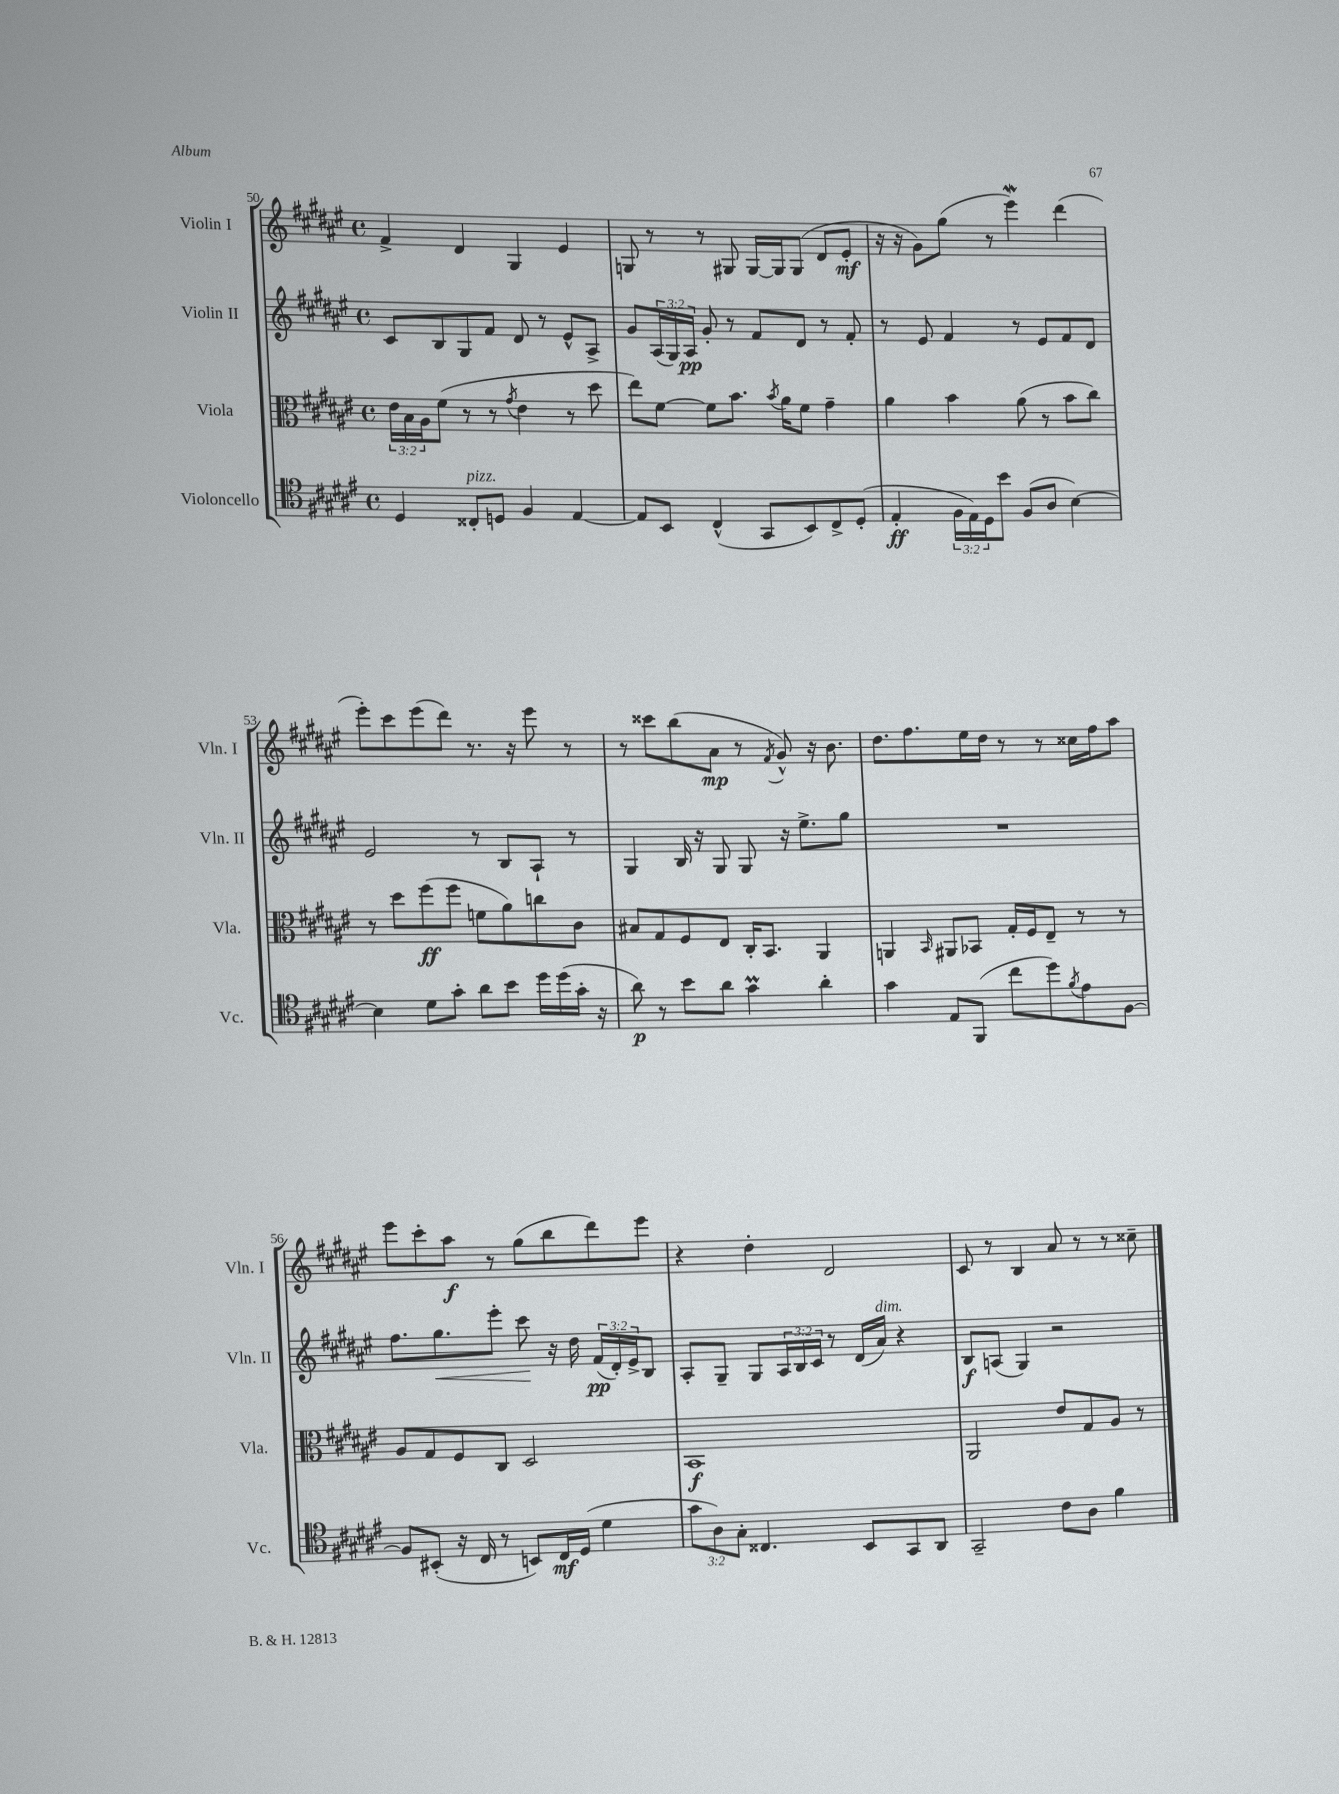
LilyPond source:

<<
\new StaffGroup <<
\new Staff = "s0" \with { instrumentName = "Violin I" shortInstrumentName = "Vln. I" } {
    \clef treble \key fis \major \defaultTimeSignature \time 4/4
    fis'4-> dis'4 gis4 eis'4 |
    g8 r8 r8 gis8 gis16~ gis16 gis8( dis'8 eis'8-.\mf |
    r16 r16 gis'8) gis''8( r8 eis'''4\mordent) dis'''4( |
    eis'''8-.) cis'''8 eis'''8( dis'''8) r8. r16 eis'''8 r8 |
    r8 cisis'''8 b''8( ais'8\mp r8 \acciaccatura { fis'8 } gis'8-^) r16 b'8. |
    dis''8. fis''8. eis''16 dis''16 r8 r8 cisis''16 fis''16 ais''8 |
    eis'''8 cis'''8-. ais''8\f r8 gis''8( b''8 dis'''8) eis'''8 |
    r4 dis''4-. dis'2 |
    cis'8 r8 b4 ais'8 r8 r8 cisis''8-- \bar "|." |
}
\new Staff = "s1" \with { instrumentName = "Violin II" shortInstrumentName = "Vln. II" } {
    \clef treble \key fis \major \defaultTimeSignature \time 4/4 \override Staff.TupletNumber.text = #tuplet-number::calc-fraction-text
    cis'8 b8 gis8 fis'8 dis'8 r8 eis'8-^ ais8-> |
    gis'8 \tuplet 3/2 { ais16( gis16) ais16\pp } gis'8-. r8 fis'8 dis'8 r8 fis'8-. |
    r8 eis'8 fis'4 r8 eis'8 fis'8 dis'8 |
    eis'2 r8 b8 ais8-! r8 |
    gis4 b16 r16 gis8 gis8 r16 eis''8.-> gis''8 |
    R1 |
    fis''8. gis''8.\< eis'''8-. cis'''8\! r16 dis''16 \tuplet 3/2 { fis'16\pp( dis'16-.) eis'16-> } b8 |
    ais8-. gis8-- gis8 \tuplet 3/2 { ais16 b16 cis'16 } r8 dis'16( ais'16^\markup { \italic "dim." }) r4 |
    b8\f a8( gis4) r2 \bar "|." |
}
\new Staff = "s2" \with { instrumentName = "Viola" shortInstrumentName = "Vla." } {
    \clef alto \key fis \major \defaultTimeSignature \time 4/4 \override Staff.TupletNumber.text = #tuplet-number::calc-fraction-text
    \tuplet 3/2 { eis'16 b16 ais16 } fis'8( r8 r8 \acciaccatura { gis'8 } eis'4 r8 dis''8 |
    eis''8) fis'8~ fis'8 b'8. \acciaccatura { b'8 } ais'16 fis'8 gis'4-- |
    ais'4 b'4 ais'8( r8 b'8 cis''8) |
    r8 dis''8 fis''8\ff( fis''8 f'8 ais'8) c''8 cis'8 |
    bis8 gis8 fis8 eis8 cis16-. b,8. ais,4 |
    a,4 \grace { b,16 } ais,8 bes,8 gis16-. fis16 eis8-- r8 r8 |
    ais8 gis8 fis8 cis8 dis2 |
    b,1\f |
    ais,2 eis'8 gis8 ais8 r8 \bar "|." |
}
\new Staff = "s3" \with { instrumentName = "Violoncello" shortInstrumentName = "Vc." } {
    \clef tenor \key fis \major \defaultTimeSignature \time 4/4 \override Staff.TupletNumber.text = #tuplet-number::calc-fraction-text
    dis4 cisis8-.^\markup { \italic "pizz." } d8 fis4 eis4~ |
    eis8 b,8 cis4-^( gis,8 b,8) cis8-> dis8-.( |
    eis4-.\ff \tuplet 3/2 { fis16 eis16) dis16 } b'8 fis8( ais8 b4~) |
    b4 dis'8 gis'8-. ais'8 b'8 dis''16 dis''16( gis'16-. r16 |
    ais'8\p) r8 b'8 ais'8 gis'4\prall ais'4-. |
    gis'4 eis8 fis,8( cis''8 dis''8) \acciaccatura { fis'8 } eis'8 fis8~ |
    fis8 bis,8-.( r16 cis16 r8 b,8) cis16\mf dis16( dis'4 |
    \tuplet 3/2 { gis'8 ais8) gis8-. } cisis4. b,8 gis,8 ais,8 |
    gis,2-- cis'8 ais8 fis'4 \bar "|." |
}
>>
>>
\layout { \context { \Score currentBarNumber = #50 } }
